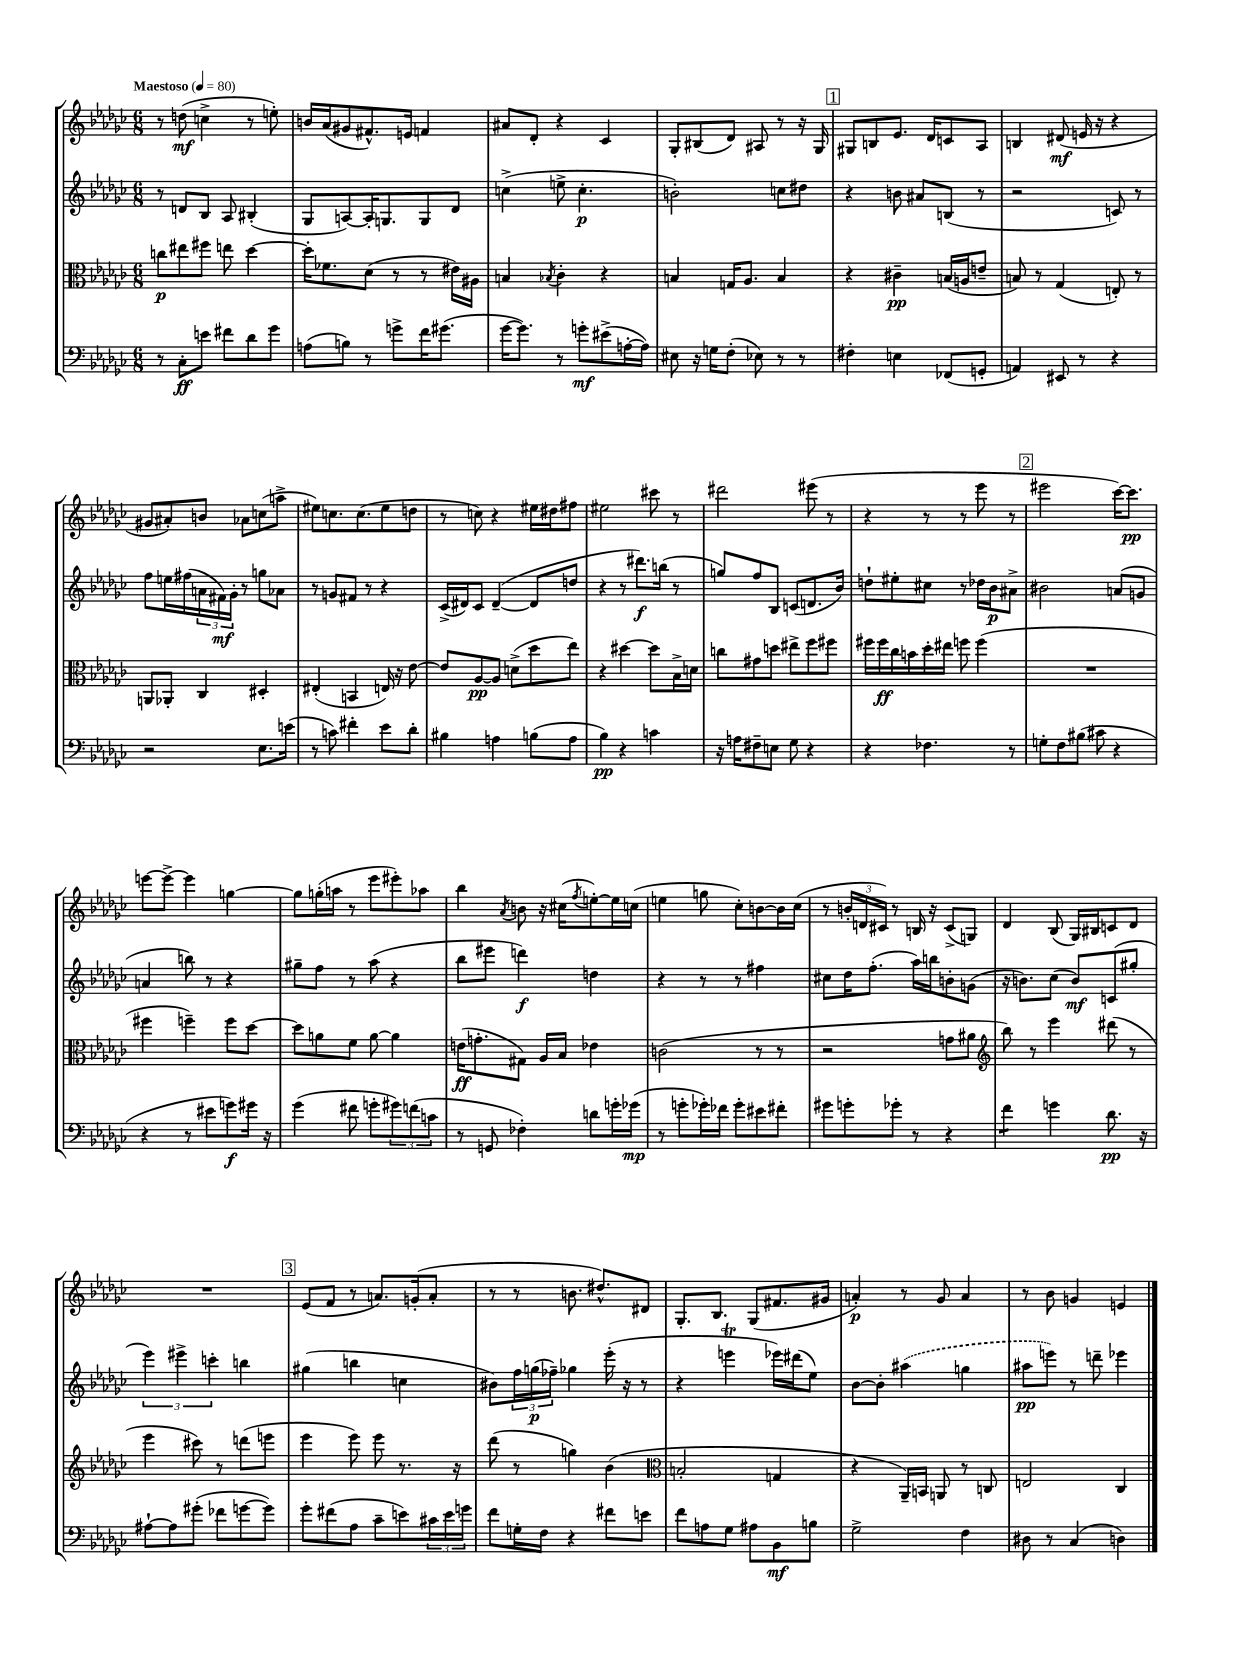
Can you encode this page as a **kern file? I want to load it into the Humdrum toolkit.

**kern	**kern	**kern	**kern
*staff4	*staff3	*staff2	*staff1
*clefF4	*clefC3	*clefG2	*clefG2
*k[b-e-a-d-g-c-]	*k[b-e-a-d-g-c-]	*k[b-e-a-d-g-c-]	*k[b-e-a-d-g-c-]
*M6/8	*M6/8	*M6/8	*M6/8
*MM80	*MM80	*MM80	*MM80
8r	8cc	8r	8r
8C-'	8ee#	8d	(8dd
8e	8ff#	8B-	4cc^
8f#	8ee	8A-	.
8d-	[4dd-	(4B#'	8r
8g-	.	.	8ee')
=	=	=	=
(8A	16dd-']	8G-	16b
.	8.f-	.	(16a-
8B)	.	[8A)	8g#
8r	(8d-	16A']	8.f#^^)
.	.	8.G	.
8g^	8r	.	.
.	.	.	16e
16f	8r	8G	4f
(8.g#	.	.	.
.	16e#)	8d-	.
.	16A#	.	.
=	=	=	=
[16g-	4B	(4cc^	8a#
8.g-])	.	.	.
.	.	.	8d-'
.	8qB-	.	.
8r	4c-'	8ee^	4r
8g'	.	4.cc'	.
(8e#^	4r	.	4c-
[16A'	.	.	.
16A])	.	.	.
=	=	=	=
8E#	4B	2b')	8G-'
16r	.	.	(8B#
16G	.	.	.
(8F'	16G	.	8d-)
.	8.A-	.	.
8E-)	.	.	8A#
8r	4B	8cc	8r
8r	.	8dd#	16r
.	.	.	16G-
=	=	=	=
4F#'	4r	4r	8G#
.	.	.	8B
4E	4c#~	8b	8.e-
.	.	8a#	.
.	.	.	16d-
(8FF-	(16B	(8B	8c
.	16A	.	.
8GG'	8e~	8r	8A-
=	=	=	=
4AA)	8B)	2r	4B
.	8r	.	.
8EE#	(4G-	.	(8d#
8r	.	.	16e
.	.	.	16r
4r	8E')	8c)	4r
.	8r	8r	.
=	=	=	=
2r	8AA	8ff	8g#
.	8AA-'	16ee	8a#')
.	.	(16ff#	.
.	4C-	24a	8b
.	.	24f#)	.
.	.	24g-'	.
.	.	8r	8a-
8.E-	4D#'	8gg	(8cc
.	.	8a-	8aa^
(16e	.	.	.
=	=	=	=
8r	(4E#'	8r	8ee#)
8c)	.	8g	8.cc
4f#'	4BB	8f#	.
.	.	.	(8.cc
.	.	8r	.
8e-	16E)	4r	8ee#
.	16r	.	.
8d-'	[8e-	.	8dd
=	=	=	=
4B#	8e-]	(16c-^	8r
.	.	16d#)	.
.	[8A-	8c-	8cc)
4A	8A-]	([4d#~	4r
.	(8d^	.	.
(8B	8dd-	8d#]	16ee#
.	.	.	16dd#
8A	8ee-)	8dd	8ff#
=	=	=	=
4B-)	4r	4r	2ee#
4r	[4dd#	8r	.
.	.	8.ddd#)	.
4c	8dd#]	.	8ccc#
.	.	(16bb	.
.	16B-^	8r	8r
.	16d	.	.
=	=	=	=
16r	8cc	8gg)	2ddd#
16A	.	.	.
8F#~	8g#	8ff	.
8E	8dd	8B-	.
8G-	8ee#^	(8c	.
4r	8ff	8.d	(8eee#
.	8ff#	.	8r
.	.	16b-)	.
=	=	=	=
4r	16ff#	8dd`	4r
.	16ff#	.	.
.	16cc-	8ee#'	.
.	16b	.	.
4.F-	16dd-'	8cc#	8r
.	16ee#	.	.
.	8ff	8r	8r
.	(4ff	16dd-	8eee-
.	.	16b-	.
8r	.	8a#^	8r
=	=	=	=
8G'	2.r	2b#	2eee#
8F	.	.	.
(8B#	.	.	.
8c#	.	.	.
4r	.	(8a	[16ccc-)
.	.	.	8.ccc-]
.	.	8g	.
=	=	=	=
4r	4ff#	4a	[8eee
.	.	.	8eee^_
8r	4ff~)	8bb)	4eee]
8e#	.	8r	.
8g)	8ff	4r	[4gg
16g#	[8dd-	.	.
16r	.	.	.
=	=	=	=
(4g-	8dd-]	8gg#~	8gg]
.	8a	8ff	(16gg'
.	.	.	16aa
8f#	8f	8r	8r
8g'	[8a	(8aa-	8eee-
12g#)	4a]	4r	8eee#')
(12f	.	.	.
.	.	.	8aa-
12c	.	.	.
=	=	=	=
8r	(16e	8bb-	4bb-
.	8.g'	.	.
8GG	.	8eee#	.
.	.	.	8qa-
4F-')	8G#)	4ddd)	8b
.	16A-	.	16r
.	16B-	.	(16cc#
.	.	.	8qff
8d	4e-	4dd	[8ee')
16g'	.	.	16ee]
(16g-	.	.	(16cc
=	=	=	=
8r	(2c	4r	4ee
8g'	.	.	.
16g-')	.	8r	8gg
16f-	.	.	.
8g-'	.	8r	8cc-')
8e#	8r	4ff#	[8b
8f#'	8r	.	16b]
.	.	.	(16cc-
=	=	=	=
8g#	2r	8cc#	8r
8g'	.	16dd-	24b'
.	.	.	24d
.	.	(8.ff'	.
.	.	.	24c#)
8g-'	.	.	8r
8r	.	16aa-)	16B
.	.	16bb	16r
4r	8g	8b'	(8c#^
.	8a#	(8g	8G)
=	=	=	=
*	*clefG2	*	*
4f	8bb-)	16r	4d-
.	.	8.b)	.
.	8r	.	.
4g	4eee-	(8cc-	(8B-
.	.	8b)	16G-)
.	.	.	16B#
8.d-	(8ddd#	(8c	8c
.	8r	8gg#'	8d-
16r	.	.	.
=	=	=	=
[8A#`	4eee-	6eee-)	2.r
8A#]	.	.	.
.	.	6eee#^	.
(8g#'	8ccc#)	.	.
.	.	6ccc'	.
8f-	8r	.	.
[8g	(8ddd	4bb	.
8g])	8eee	.	.
=	=	=	=
8g-'	4eee-	(4gg#	(8e-
(8f#	.	.	8f
8A-	8eee-)	4bb	8r
8c-~	8eee-	.	8.a)
8e)	8.r	4cc	.
.	.	.	(16g'
24c#	.	.	8a'
24e	.	.	.
.	16r	.	.
24g	.	.	.
=	=	=	=
8f	(8ddd-	8b#)	8r
16G'	8r	24ff	8r
.	.	(24gg	.
16F	.	.	.
.	.	24ff-~)	.
4r	4gg)	4gg-	8.b
.	.	.	8.dd#^^)
8f#	(4b-	(16eee-'	.
.	.	16r	.
8e	.	8r	8d#
=	=	=	=
*	*clefC3	*	*
8f	2B'	4r	8.G-'
8A	.	.	.
.	.	.	8.B-
8G-	.	4eee	.
8A#	.	.	(8G-
8BB-	4G	16eee-)	8.f#
.	.	(16ddd#	.
8B	.	8ee-)	.
.	.	.	16g#
=	=	=	=
2G-^	4r	[8b-	4a')
.	.	8b-']	.
.	16AA-~)	(4aa#	8r
.	16BB	.	.
.	8AA	.	8g-
4F	8r	4gg	4a
.	8C	.	.
=	=	=	=
8D#	2E	8aa#	8r
8r	.	8eee)	8b-
(4C-	.	8r	4g
.	.	8ddd~	.
4D)	4C-	4eee-	4e
==	==	==	==
*-	*-	*-	*-
